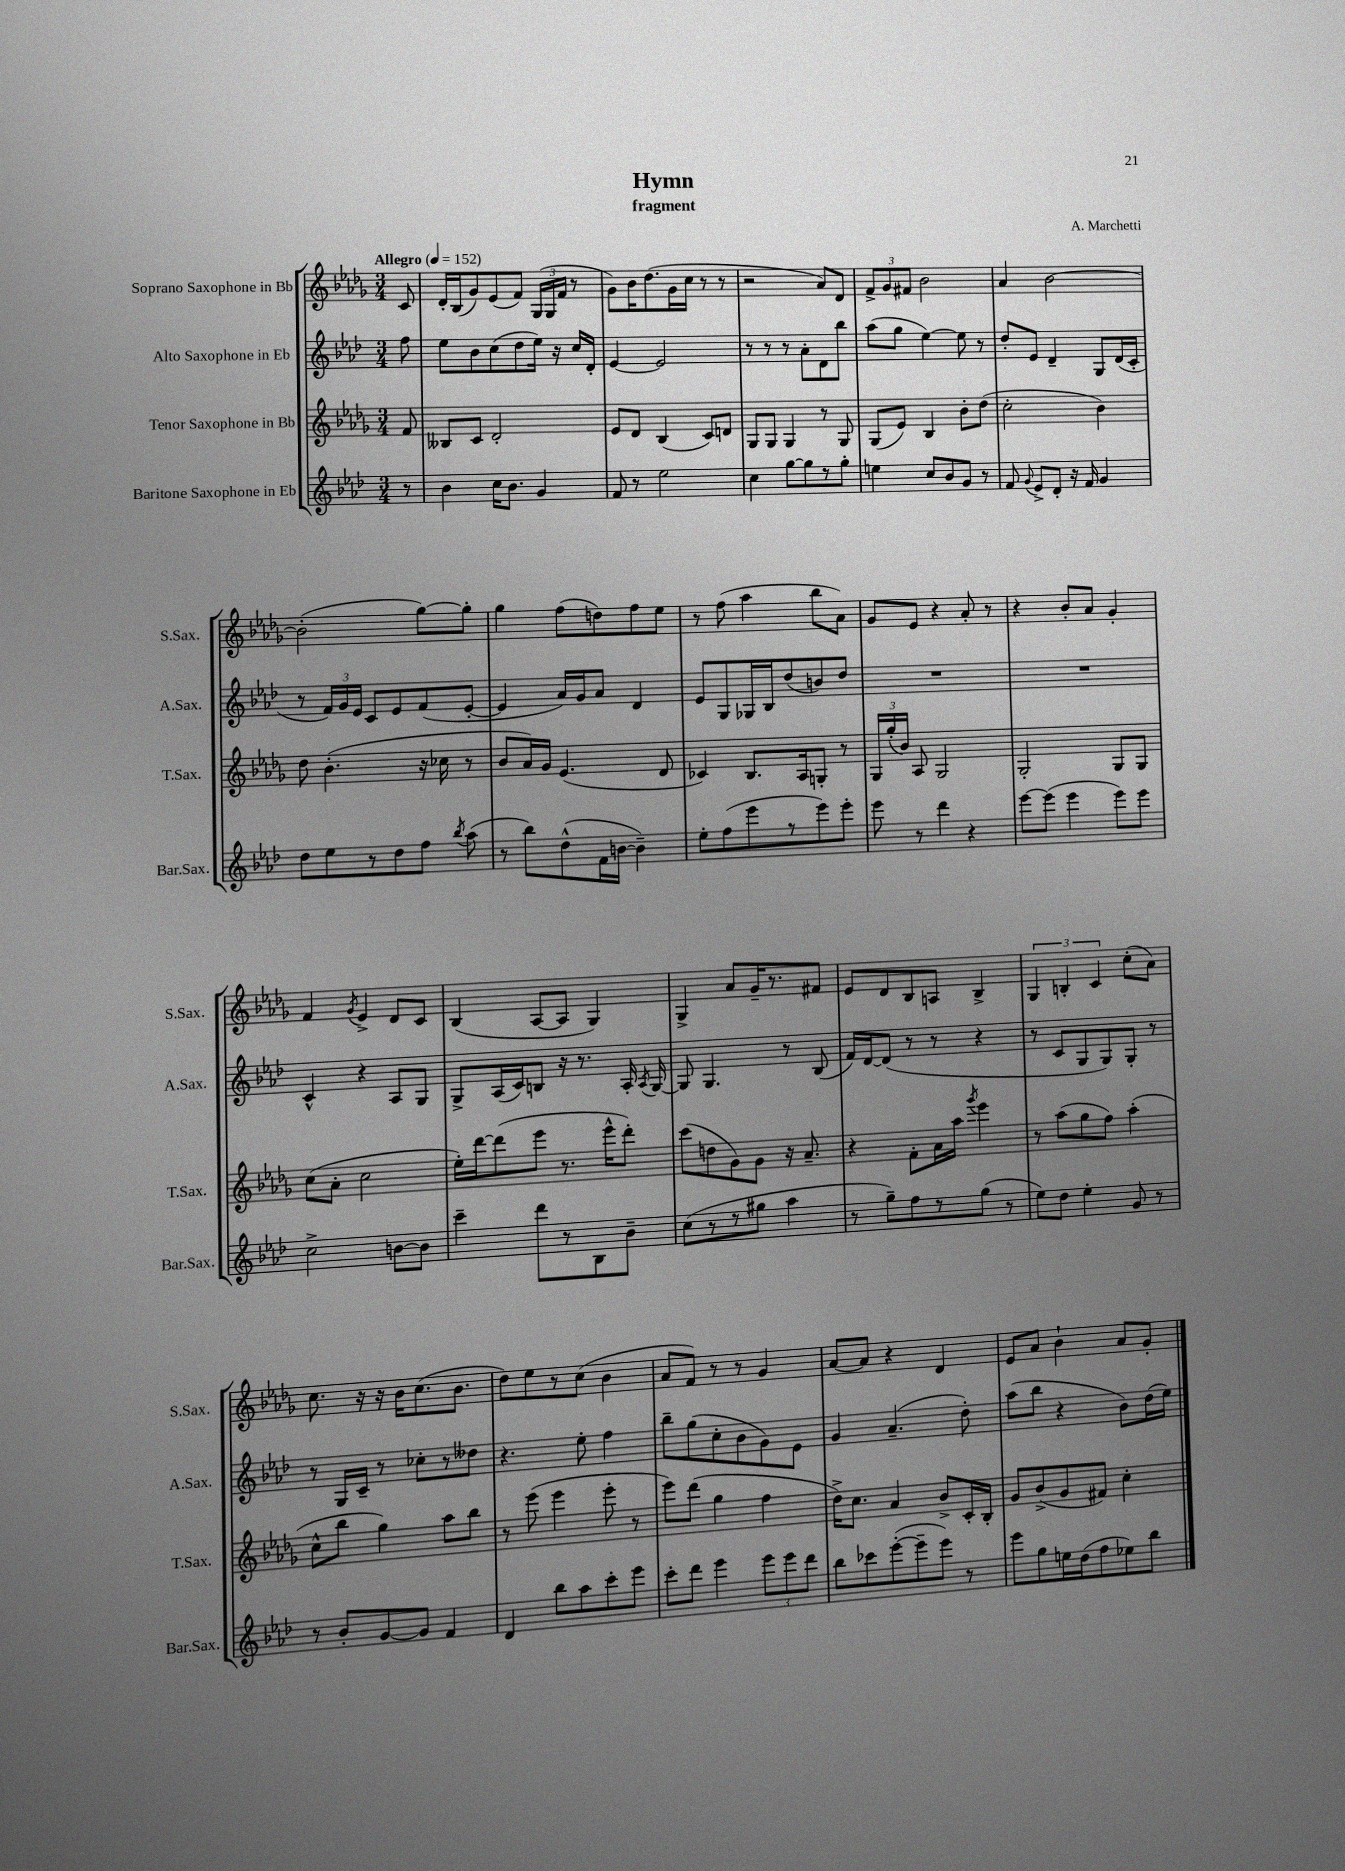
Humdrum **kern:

**kern	**kern	**kern	**kern
*part4	*part3	*part2	*part1
*staff4	*staff3	*staff2	*staff1
*I"Baritone Saxophone in Eb	*I"Tenor Saxophone in Bb	*I"Alto Saxophone in Eb	*I"Soprano Saxophone in Bb
*I'Bar.Sax.	*I'T.Sax.	*I'A.Sax.	*I'S.Sax.
*clefG2	*clefG2	*clefG2	*clefG2
*k[b-e-a-d-]	*k[b-e-a-d-g-]	*k[b-e-a-d-]	*k[b-e-a-d-g-]
*M3/4	*M3/4	*M3/4	*M3/4
*MM152	*MM152	*MM152	*MM152
=	=	=	=
!	!	!	!LO:TX:a:B:t=Allegro
8r	8f/	8ff\	8c/
=1	=1	=1	=1
4b-\	8B--X/L	8ee-\L	16d-'/LL
.	.	.	(16B-/J
.	8c/J	8b-\	8g-/)
16cc\KL	2d-'/	(8cc\	(8e-/
8.b-\J	.	.	.
.	.	8dd-\	8f/J)
4g/	.	16ee-\Jk)	(24G-/LL
.	.	.	24G-/
.	.	16r	.
.	.	.	24f/JJ
.	.	16cc/LL	8r
.	.	16d-'/JJ	.
=2	=2	=2	=2
8f/	8e-/L	[4e-/	8g-\L)
8r	8d-/J	.	16b-\K
.	.	.	(8.dd-\
2ee-\	(4B-/	2e-/]	.
.	.	.	16g-\L
.	.	.	16cc\JJ
.	8c/L)	.	8r
.	8dn/J	.	8r
=3	=3	=3	=3
4cc\	8G-/L	8r	2r
.	8G-/J	8r	.
[8gg\L	4G-/	8r	.
8gg\]	.	8a-'\L	.
8r	8r	8d-\	8a-/L)
8gg'\J	8G-/	8bb-\J	8d-/J
=4	=4	=4	=4
4een\	(8G-/L	(8aa-\L	12f^/L
.	.	.	12g-/
.	8e-/J)	8gg\J	.
.	.	.	12f#X/J
8cc/L	4B-/	[4ee-\)	2b-\
8b-/	.	.	.
8g/J	8b-'\L	8ee-\]	.
8r	(8dd-\J	8r	.
=5	=5	=5	=5
8f/	2cc'\	8dd-'/L	4a-/
8qqg/	.	.	.
8e-^/L	.	8e-/J	.
8d-'/J	.	4d-~/	[2b-\
16r	.	.	.
16f/	.	.	.
4g/	4b-\)	8G/L	.
.	.	(16d-/L	.
.	.	16c'/JJ	.
!!LO:LB:g=z
=6	=6	=6	=6
8dd-\L	8dd-\	8r	(2b-'\]
8ee-\	(4.b-'\	24f/LL)	.
.	.	24g/	.
.	.	24e-/JJ	.
8r	.	8c/L	.
8dd-\	.	8e-/	.
8ff\J	16r	(8f/	[8gg-\L)
.	16cc-X\	.	.
8qbb-/	.	.	.
(8aa-\	8r	[8e-'/J	8gg-'\J]
=7	=7	=7	=7
8r	8b-/L	4e-/]	4gg-\
8bb-\L)	16a-/L)	.	.
.	16g-/JJ	.	.
(8dd-^^\	(4.e-/	16a-/LL)	(8ff\L
.	.	16g/J	.
16f\L	.	8a-/J	8ddn\)
[16bn\JJ	.	.	.
4b~\])	.	4d-/	8ff\
.	8d-/	.	8ee-\J
=8	=8	=8	=8
8ee-'\L	4c-X/)	8e-/L	8r
(8ff\	.	8G/	(8ff\
8eee-\	8.B-/L	16G-X/L	4aa-\
.	.	16B-/J	.
8r	.	(8dd-/	.
.	16A-/k	.	.
8eee-\)	8Gn'/J	8bn/)	8bb-\L
8eee-'\J	8r	8dd-/J	8a-\J)
=9	=9	=9	=9
8eee-\	24G-/LL	2.r	8g-/L
.	(24gg-'/	.	.
.	24b-/JJ)	.	.
8r	8A-/	.	8e-/J
4ddd-\	2G-/	.	4r
4r	.	.	8a-'/
.	.	.	8r
=10	=10	=10	=10
[8eee-\L	2G-'/	2.r	4r
(8eee-\J]	.	.	.
4eee-\	.	.	8b-'/L
.	.	.	8a-/J
8eee-\L)	8G-/L	.	4g-'/
8eee-\J	8G-/J	.	.
!!LO:LB:g=z
=11	=11	=11	=11
2cc^\	(8cc\L	4c^^/	4f/
.	8a-'\J	.	.
.	.	.	8qg-/
.	2cc\	4r	4e-^/
[8bn\L	.	8A-/L	8d-/L
8b\J]	.	8G/J	8c/J
=12	=12	=12	=12
4ccc~\	16ee-'\LL)	8G^/L	(4B-/
.	[16ddd-\J	.	.
.	(8ddd-\]	(16A-/L	.
.	.	16c/J)	.
8ddd-\L	8eee-\J	8Bn/J	[8A-/L
8r	8.r	16r	8A-/J]
.	.	8.r	.
8B-\	.	.	4G-/)
.	16eee-^^\KL	.	.
8b-~\J	8ddd-'\J)	16A-'/	.
.	.	8qA-/	.
.	.	[16G/	.
=13	=13	=13	=13
(8cc\L	(8ccc\L	8G/]	4G-^/
8r	8ddn\	4.G/	.
8r	8g-\)	.	8a-/L
8gg#X\J	8g-\J	.	16g-~/K
.	.	.	8.r
4aa-\	16r	8r	.
.	8.a-~/	.	.
.	.	(8B-/	8f#X/J
=14	=14	=14	=14
8r	4r	16f/LL)	8e-/L
.	.	[16d-/J	.
8gg~\L)	.	(8d-/J]	8d-/
8ff\	8f'\L	8r	8B-/
8r	16a-\L	8r	8An/J
.	16aa-\JJ	.	.
.	8qggg-/	.	.
(8gg\J	4eee-\	4r	4B-^/
8r	.	.	.
=15	=15	=15	=15
8ee-\L)	8r	8r	6G-/
8dd-\J	(8aa-\L	8c/L	.
.	.	.	6Bn'/
4ee-'\	8gg-\	8G/	.
.	.	.	6c/
.	8ff\J)	8G/)	.
8g/	(4aa-'\	8G'/J	(8cc'\L
8r	.	8r	8a-\J)
!!LO:LB:g=z
=16	=16	=16	=16
8r	8cc^^\L	8r	8.cc\
8b-'/L	8bb-\J	16G/LL	.
.	.	16c~/JJ	16r
[8g/	4gg-\)	8r	16r
.	.	.	16b-\KL
8g/J]	.	8cc-X'\L	(8.cc\
4f/	8aa-\L	8r	.
.	.	.	8.b-\J
.	8bb-\J	8dd--X\J	.
=17	=17	=17	=17
4d-/	8r	4.r	8dd-\L)
.	(8eee-\	.	8ee-\
8bb-\L	4eee-\	.	8r
8aa-\	.	8ee-'\	(8cc\J
8ccc'\	8eee-'\	4ff\	4b-\
8eee-\J	8r	.	.
=18	=18	=18	=18
8ccc'\L	8eee-\L)	8bb-~\L	8a-/L
8ddd-\J	(8ddd-\J	(8gg\	8f/J)
4eee-\	4gg-\	8cc'\	8r
.	.	8b-\	8r
12eee-\L	4ff\	8g\)	4g-/
12eee-\	.	.	.
.	.	8e-\J	.
12ddd-\J	.	.	.
=19	=19	=19	=19
8bb-\L	16dd-^\KL)	4g/	[8a-/L
.	8.cc\J	.	.
8ccc-X\	.	.	8a-/J]
([8eee-'\	4a-/	(4.a-~/	4r
8eee-~\]	.	.	.
8eee-\J)	8b-^/L	.	4d-/
8r	16c'/L	8dd-'\)	.
.	16B-'/JJ	.	.
=20	=20	=20	=20
8eee-\L	8g-/L	(8aa-\L	8e-/L
8gg\	(8b-^/	8bb-\J	8a-/J
16een\L	8g-/	4r	4b-`\
(16dd-\J	.	.	.
8ff\	8f#X/J)	.	.
8ee-X\)	4cc'\	8b-\L)	8a-/L
8bb-\J	.	(16dd-\L	8g-'/J
.	.	16ee-\JJ)	.
==	==	==	==
*-	*-	*-	*-
